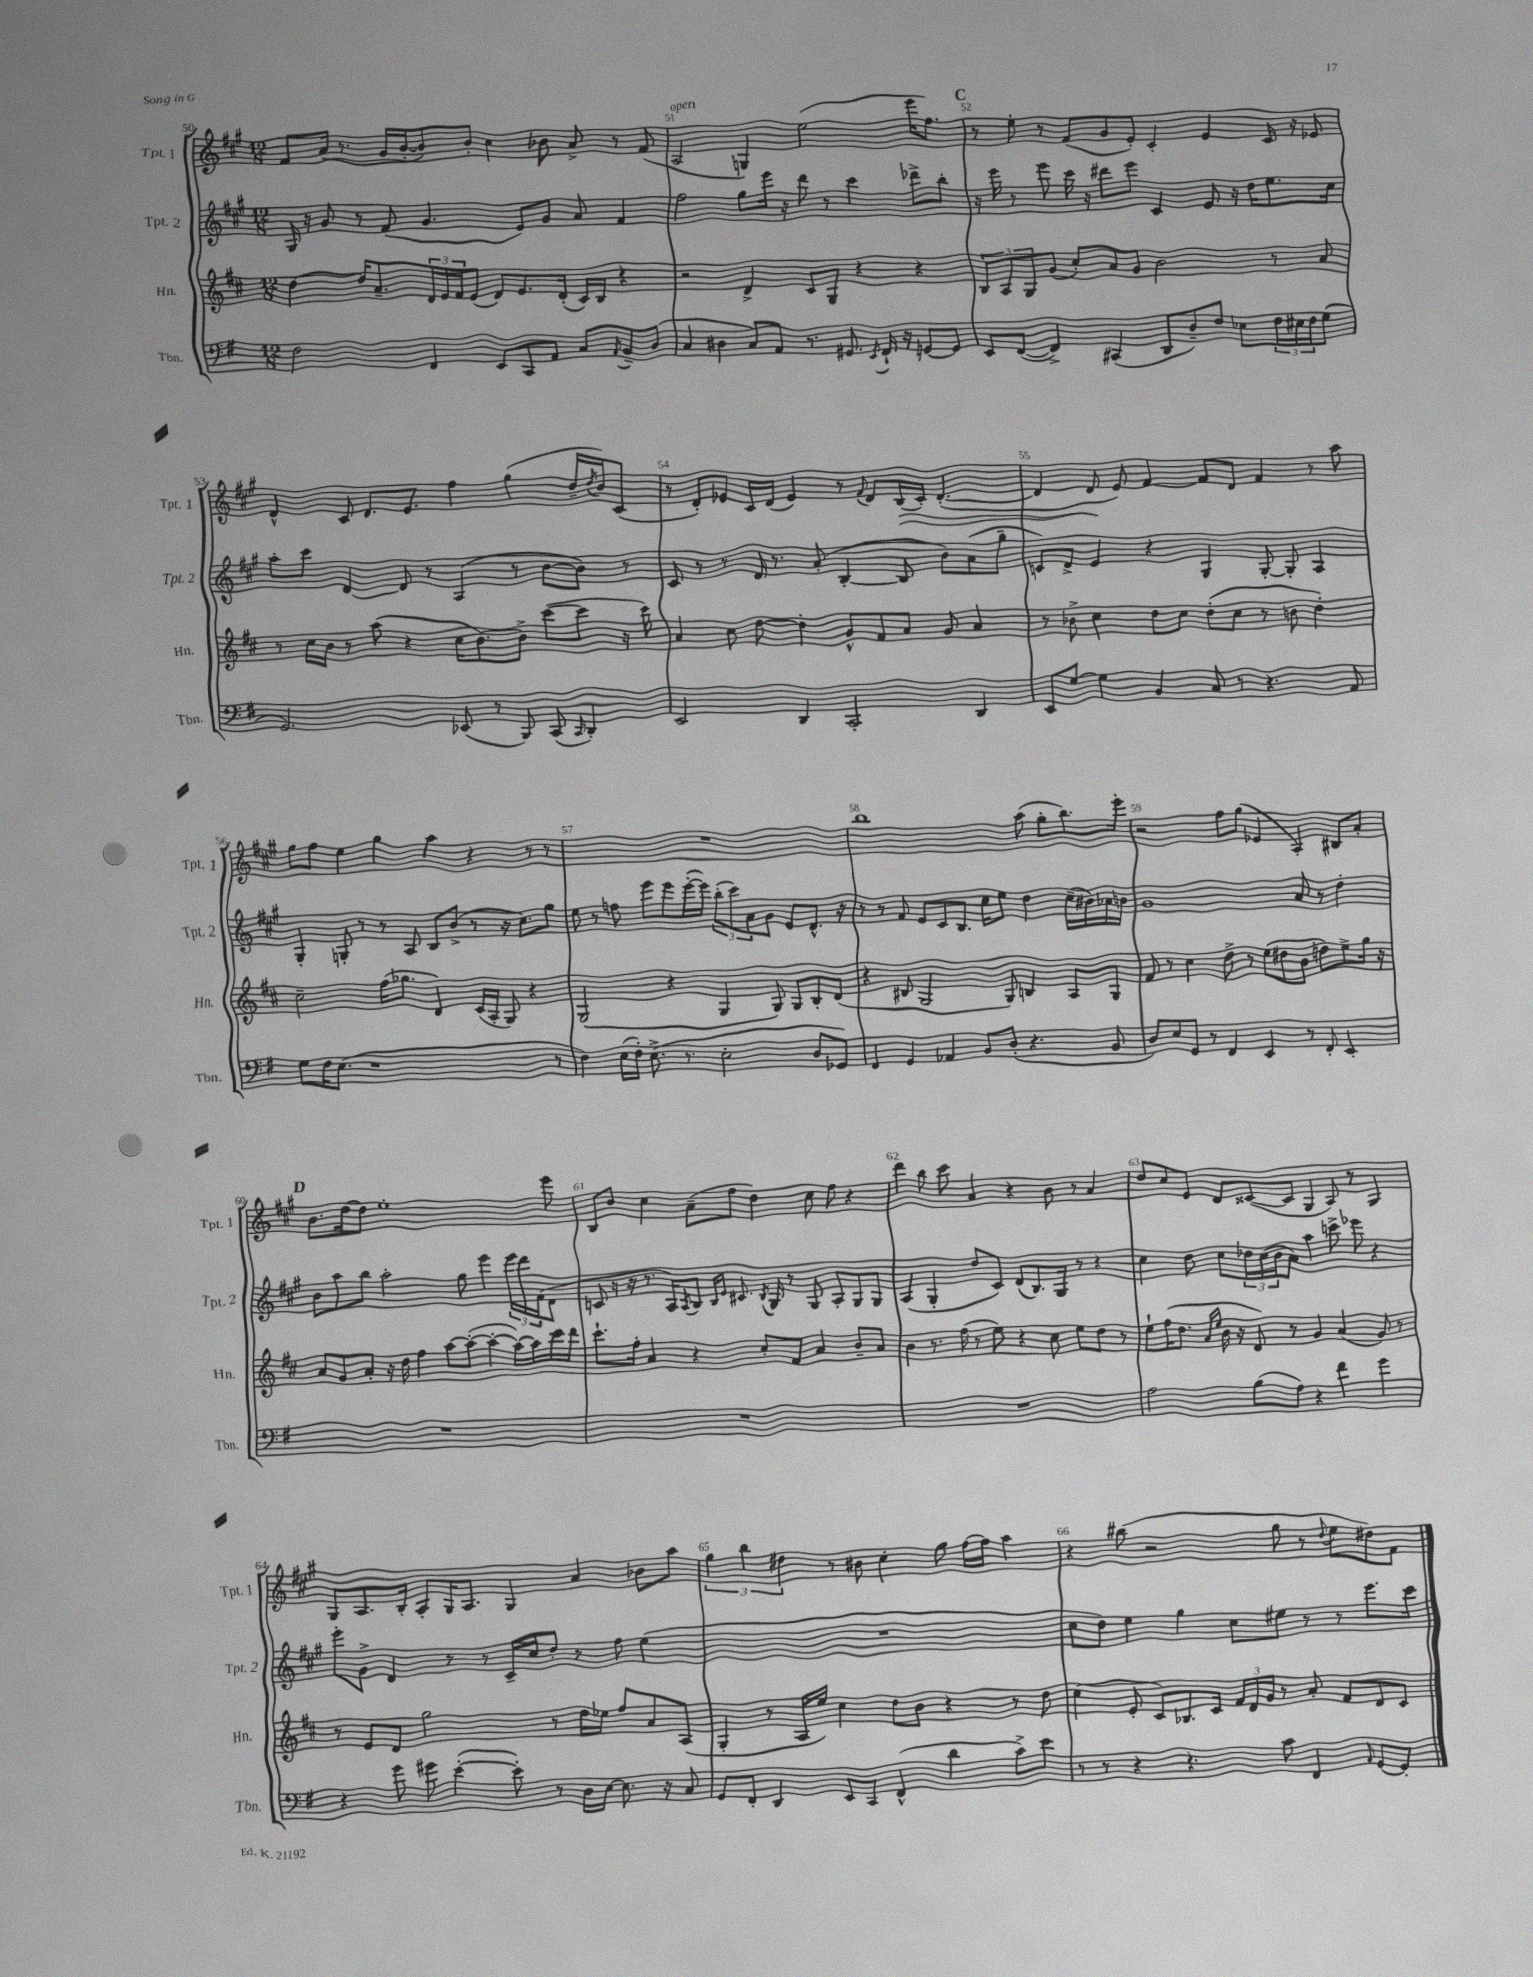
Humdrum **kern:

**kern	**kern	**kern	**kern
*staff4	*staff3	*staff2	*staff1
*clefF4	*clefG2	*clefG2	*clefG2
*k[f#]	*k[f#c#]	*k[f#c#g#]	*k[f#c#g#]
*M12/8	*M12/8	*M12/8	*M12/8
2F#	[4dd	16G#	8f#
.	.	16r	.
.	.	8g#	(16a
.	.	.	8.r
.	16dd]	8r	.
.	8.a~	.	.
.	.	(8f#	16g#
.	.	.	[16b'
4FF#	24d	4.g#	8b])
.	24e	.	.
.	24f#	.	.
.	(8e	.	8b'
8EE	8d)	.	4cc#
8CC	8.e	8e)	.
8AA	.	8g#	8b-
.	(16d'	.	.
8C	16c#)	8a	8a^
.	16B	.	.
8qAA	.	.	.
8BB~	4r	4f#	8r
(8D	.	.	(8f#
=	=	=	=
4C	2r	2ff#	2A
4D#	.	.	.
8C)	4d^	8gg#	4G)
8AA	.	16eee	.
.	.	16r	.
8.r	8c#	8ddd	(2ee
.	8G	8r	.
8.GG#	.	.	.
.	4r	4ccc#	.
8qEE	.	.	.
16FF#`	.	.	.
16r	.	.	.
[8GG	4r	8ddd-^	16eee
.	.	.	8.ff#)
8GG]	.	8bb'	.
=	=	=	=
8EE	12B	16r	8r
.	.	16eee	.
.	12A	.	.
([8FF#	.	8r	8ee'
.	12G	.	.
4FF#^])	(8g	8eee	8r
.	8cc#')	16ccc#	(8f#
.	.	16r	.
(4CC#	8a	8ddd#	8g#
.	8g	8eee	8e')
8DD	2b	4c#	4c#'
8D~)	.	.	.
8F#	.	8e	4e
8E-	.	16r	.
.	.	16dd	.
24F#	8r	8.ee	16c#
24E#	.	.	.
.	.	.	16r
24F#	.	.	.
(8G	8a	.	8e-
.	.	16cc#	.
=	=	=	=
2.GG)	8r	8aa'	4d^^
.	16cc#	8ccc#	.
.	16b	.	.
.	8r	[4d	8c#
.	(8aa	.	8.d
.	4r	8d]	.
.	.	.	8.e
.	.	8r	.
(8EE-	16cc#	(4A	4ff#
.	[8.b)	.	.
8r	.	.	.
8BBB)	8b^]	8r	(4gg#
(8CC	([8ccc#	[8b	.
16qqCC	.	.	.
4DD')	8ccc#]	8b])	16dd~
.	.	.	8qdd
.	.	.	16b)
.	16r	8r	(8c#
.	16ccc#)	.	.
=	=	=	=
2EE	4a	8c#	8r
.	.	8r	8d')
.	8cc#	8r	8e-
.	[8dd	16d	16c#
.	.	8.r	(16d
4DD	4dd']	.	4e-)
.	.	(8a'	.
2CC'	8g^^	[4B'	8r
.	.	.	8qqf#
.	8f#	.	8d
.	8a	8B]	(16B
.	.	.	16c#')
.	8g	8b)	([4.d'
4DD	4a	(8a	.
.	.	8gg#~	.
=	=	=	=
8EE	8r	8c)	4d]
[8G	8b-^	8d^	.
4G]	4cc#	4e	8d
.	.	.	8e)
4BB	8dd	4r	[4f#
.	8cc#	.	.
8C	(8dd'	4G#	8f#]
8r	8cc#	.	8d
4.r	8r	[8G#'	4f#
.	8b	8G#']	.
.	4dd')	4A	8r
8AA	.	.	8aa
=	=	=	=
8G	2cc#~	4G#'	8gg#
16F#	.	.	8ff#
(8.E	.	.	.
.	.	8G'	4ee
1r	.	8r	.
.	(16ff#	8r	4gg#
.	8.gg-	.	.
.	.	8A	.
.	4d)	8B	4aa
.	.	(8b^	.
.	(16c#	8r	4r
.	16A'	.	.
.	8G)	16r	.
.	.	8.cc#)	.
.	4r	.	8r
8r	.	8gg#	8r
=	=	=	=
4F#)	(2G	8ee	1.r
.	.	8r	.
(16E	.	8ff	.
16F#')	.	.	.
(8.E^	.	8eee	.
.	4r	8eee	.
8.r	.	.	.
.	.	([16eee'	.
.	.	16eee])	.
2E'	4G	(12bb'	.
.	.	12ccc#)	.
.	.	12a	.
.	8G)	8g#	.
.	8G	8e	.
8D	8B'	8.d^^	.
8GG-)	(8d	.	.
.	.	16r	.
=	=	=	=
4FF#	4r	8r	1bb
.	.	8r	.
4GG	8B#	8f#	.
.	2G	8e	.
4AA-	.	8c#	.
.	.	8.B	.
8BB	.	.	.
.	.	16cc#	.
(8D'	8G)	8ee	.
4.r	4B	4dd	(8aa
.	.	.	8gg#'
.	8A	(16cc#~	8.bb)
.	.	16b#)	.
8BB	8G	16a-	.
.	.	16b	16eee'
=	=	=	=
8D)	8f#	1g#	2r
8E	8r	.	.
8GG	4cc#	.	.
8r	.	.	.
4FF#	8dd^	.	8ff#
.	8r	.	(8gg#
4EE	(8ee	.	4e-
.	8dd#	.	.
8r	8b	8a	4A')
8FF#'	8dd)	8r	.
4EE'	8ee^	4dd'	8B#
.	16gg	.	8a'
.	16r	.	.
=	=	=	=
1.r	8a	8b	8.b
.	8g	8aa	.
.	.	.	[16dd
.	8a'	8bb	8dd]
.	16r	2aa'	1ee'
.	16dd	.	.
.	4ff#	.	.
.	[8aa	.	.
.	(8aa'_	8gg#	.
.	4aa'_	4eee	.
.	16aa_)	24eee	.
.	.	24ddd	.
.	16aa]	.	.
.	.	(24f#	.
.	16ccc#	8d	8eee
.	16ddd	.	.
=	=	=	=
1.r	8.ccc#`	8c	8B
.	.	16r	8b
.	16ff#'	16r	.
.	4a	8.r	4cc#
.	.	16A)	.
.	.	8qA	.
.	4r	8B	(8a~
.	.	16qqB	.
.	.	16qqe	.
.	.	8.c#	8ff#
.	8cc#'	.	4dd)
.	.	8qB	.
.	.	16G#	.
.	8f#	8r	.
.	4a	8G#	8cc#
.	.	8A'	8ff#
.	8b~	8G#	4r
.	8a	8G#	.
=	=	=	=
1.r	4b	(4A	4ddd
.	8.r	4G#'	8bb
.	.	.	8ccc#
.	(16ff#	.	.
.	8r	8dd	4a
.	8ee)	8c#)	.
.	4r	(8d	4r
.	.	8.B)	.
.	8cc#	.	8b
.	.	16G#	.
.	8ee	8r	8r
.	8dd	4r	4a
.	8r	.	.
=	=	=	=
2A	8ee`	4cc#	8dd
.	(16ff#	.	8cc#
.	8.dd	.	.
.	.	8dd	8e
.	16qqa	.	.
.	16qqee	.	.
.	16b	8cc#	8d
.	16r	.	.
(8B	8d)	24dd-	([8c##
.	.	(24cc#	.
.	.	24b	.
8A)	8r	8a)	8c##]
4r	4g	4aa	4G#
4f#	(4a	8ccc^	8A)
.	.	8eee-	8r
4g	8g)	4r	4G#
.	8r	.	.
=	=	=	=
4r	8r	8eee'	8G#
.	8e	8g#^	8.A
8g	8d	4d	.
.	.	.	16B'
8g#	2gg	.	8A'
([4e'	.	8r	16G#
.	.	.	8.A
.	.	8r	.
8e'])	.	16c#~	4G#
.	.	16cc#	.
8r	8r	8dd'	.
16D	16dd	8r	4a
[16E	16ee-	.	.
8.E]	8ff#	8ff#	.
.	8a	(4ee	8b-
16r	.	.	.
8C	(8A	.	8aa
=	=	=	=
8GG	4G'	1.r	6gg#
8FF#'	.	.	.
.	.	.	6bb
4DD	8r	.	.
.	.	.	6dd#
.	16A	.	.
.	16ee)	.	.
8EE	4cc#	.	8r
8CC	.	.	8b#
(4FF#^^	8dd	.	4cc#'
.	8b	.	.
4d	4r	.	8gg#
.	.	.	[16ff#
.	.	.	16ff#]
8c^)	8r	.	4aa
8e	8dd	.	.
=	=	=	=
8r	(4cc#	8cc#	4r
8r	.	8dd)	.
4r	8e'	4ee	(8bb#
.	8c#)	.	2r
4.r	8.B-	4gg#	.
.	16c#	.	.
.	24f#	8cc#	.
.	24d	.	.
.	24g	.	.
8c	8r	8ee#	8gg#
4FF#	8a'	8r	8r
.	.	.	8qqdd
.	8f#	8r	8ee
16qqAA	.	.	.
[8GG	8d	8.eee	8dd#)
8GG']	8c#	.	8f#
.	.	16ccc#	.
==	==	==	==
*-	*-	*-	*-
